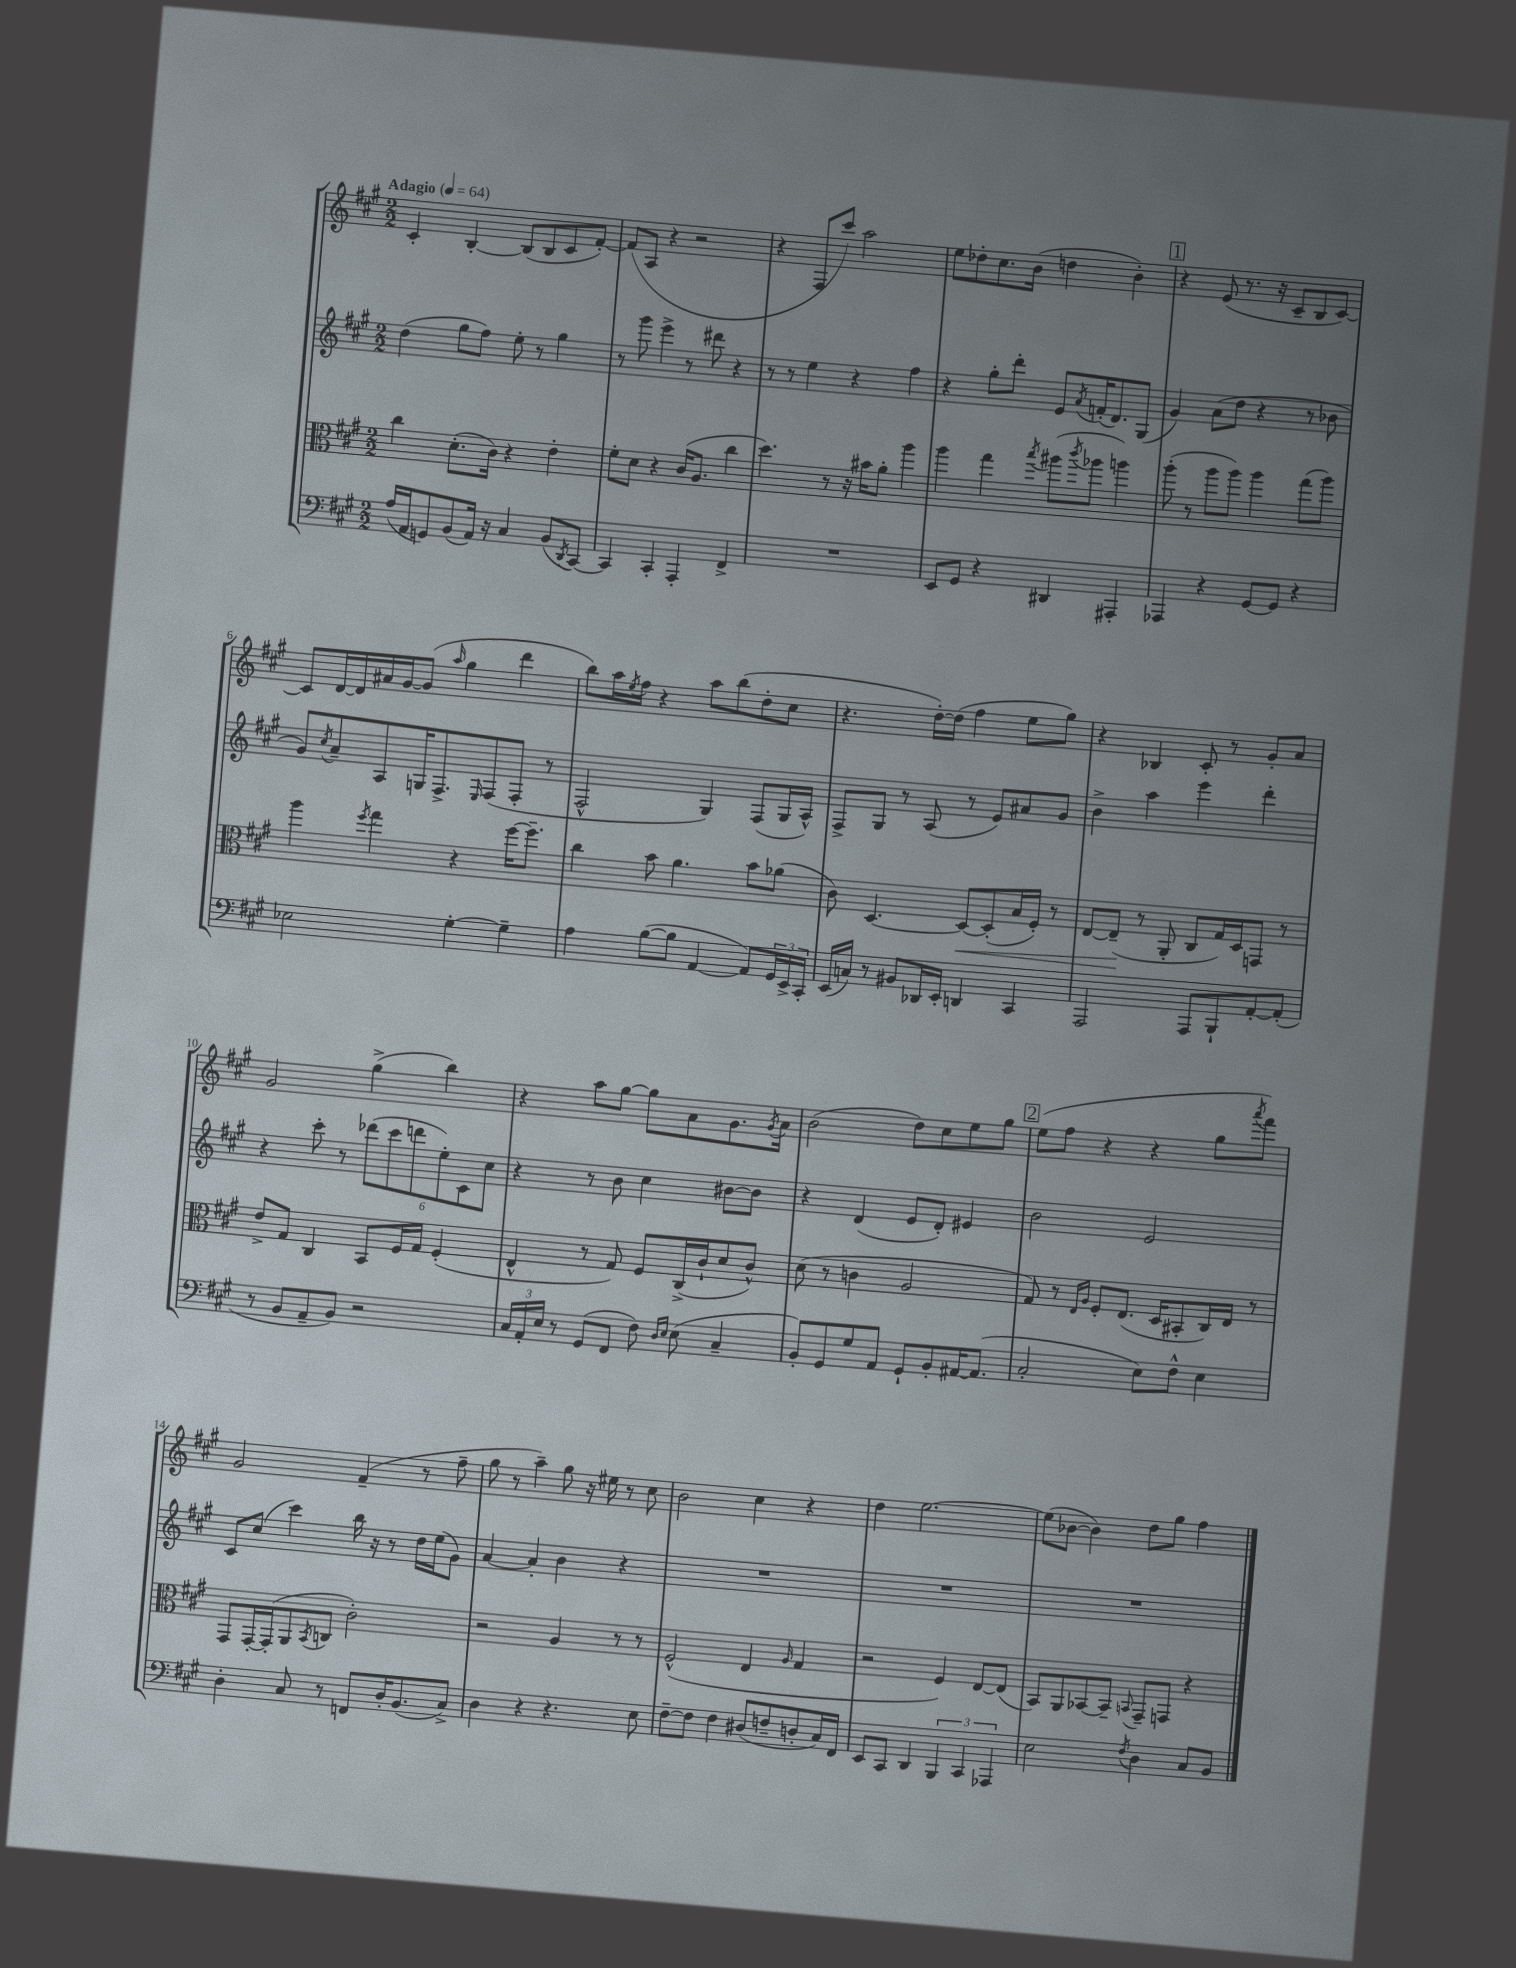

**kern	**kern	**kern	**kern
*staff4	*staff3	*staff2	*staff1
*clefF4	*clefC3	*clefG2	*clefG2
*k[f#c#g#]	*k[f#c#g#]	*k[f#c#g#]	*k[f#c#g#]
*M2/2	*M2/2	*M2/2	*M2/2
*MM64	*MM64	*MM64	*MM64
(16A	4cc#	(4dd	4c#'
16AA	.	.	.
8GG)	.	.	.
(8BB	(8.d'	8gg#	[4B'
16AA)	.	8ff#)	.
16r	16c#)	.	.
4C#	4r	8ee'	(8B]
.	.	8r	8B
(8BB	4e'	4gg#	8c#
8qDD	.	.	.
[8CC#)	.	.	[8f#')
=	=	=	=
4CC#]	8f#'	8r	(8f#]
.	8d	8ggg#	8A
4CC#'	4r	4eee^	4r
4AAA'	(16c#	8r	2r
.	8.A	.	.
.	.	8ddd#	.
4FF#^	4cc#	4r	.
=	=	=	=
1r	4.dd)	8r	4r
.	.	8r	.
.	.	4ee	8F#
.	8r	.	8ccc#)
.	16r	4r	2aa
.	16b#	.	.
.	8a'	.	.
.	4aa	4ff#	.
=	=	=	=
8EE	4aa	4r	8ee
8GG#	.	.	8dd-'
4r	4gg#	8gg#'	8.cc#
.	.	8ddd'	.
.	.	.	(16b
.	8qbb	.	.
4DD#	(8aa#	8e	4dd
.	8qccc#	8qa	.
.	8aa-	(16f'	.
.	.	8.d)	.
4AAA#'	4aa)	.	4b')
.	.	(8G#	.
=	=	=	=
4AAA-	(8aa'	4g#)	4r
.	8r	.	.
4r	8aa	(8a	(8e
.	8aa)	8dd	8.r
[8GG#	4aa	4r	.
.	.	.	16r
8GG#]	.	.	8c#~
4r	(8gg#	8r	8B
.	8aa)	8b-	[8c#)
=	=	=	=
2E-	4aa	8g#)	8c#]
.	.	8qcc#	.
.	.	8a~	[16d
.	.	.	16d]
.	8qff#	.	.
.	4gg#	8A	16a#
.	.	.	[16g#
.	.	16G	(8g#]
.	.	8.F#^	.
.	.	.	16qqaa
[4G#'	4r	.	4gg#
.	.	16qqE	.
.	.	(8F#	.
4G#~]	[16ff#	8F#'	4ddd
.	8.ff#~]	.	.
.	.	8r	.
=	=	=	=
4A	4cc#	2F#^^	8bb)
.	.	.	16aa
.	.	.	8qee
.	.	.	16ff#
([8B	8b	.	4r
8B]	4.a	.	.
[4AA	.	4G#)	8aa
.	.	.	(8bb
8AA])	8b	(8F#	8dd'
24GG#	(8a-	16G#	8cc#
24EE^	.	.	.
.	.	16A^^)	.
24CC#'	.	.	.
=	=	=	=
(16EE	8c#)	8F#^	4.r
16C)	.	.	.
8r	[4.D	8G#	.
8BB#	.	8r	.
16DD-	.	(8A	[16dd')
16EE'	.	.	(16dd]
4DD	8D_	8r	4ff#
.	(8D']	8e)	.
4CC#	16B	8a#	8ee
.	16F#')	.	.
.	8r	8g#	8gg#)
=	=	=	=
2AAA	[8E	4b^	4r
.	(8E~]	.	.
.	8r	4aa	4B-
.	8AA'	.	.
8AAA	8C#	4eee	8c#'
8BBB`	16G#)	.	8r
.	16D	.	.
[8AA'	8GG	4ddd'	8g#'
(8AA']	8r	.	8a
=	=	=	=
8r	8e^	4r	2g#
8BB	8G#	.	.
8AA~	4C#	8ccc#'	.
8BB)	.	8r	.
2r	8BB	(12ddd-	(4gg#^
.	.	12ccc#	.
.	16F#	.	.
.	.	12ddd	.
.	16G#	.	.
.	(4F#'	12ee')	4bb)
.	.	12c#	.
.	.	12cc#	.
=	=	=	=
24C#	4E^^	4r	4r
24AA'	.	.	.
24E	.	.	.
8r	.	.	.
(8GG#	8r	8r	8aa
8FF#	8G#)	8b	[8gg#
8F#)	8F#	4cc#	8gg#]
16qqD	.	.	.
16qqE	.	.	.
(8E	(16C#^	.	8a
.	16c#`	.	.
4C#~	8d	[8b#	8.g#
.	8c#^^)	8b#]	.
.	.	.	8qg#
.	.	.	16a
=	=	=	=
8BB')	(8d	4r	(2b
8GG#	8r	.	.
8G#	4c	(4d	.
8AA	.	.	.
8GG#`	2A	8e	8dd)
8BB'	.	8d')	8cc#
[16AA#	.	4e#	8ee
(8.AA#]	.	.	.
.	.	.	8gg#
=	=	=	=
2C#'	8G#)	2b	(8ee
.	8r	.	8ff#
.	16qqE	.	.
.	16qqA	.	.
.	8F#'	.	4r
.	(8.E	.	.
8E)	.	2e	4r
.	16D	.	.
8F#^^	8BB#'	.	.
4E	16C#)	.	8gg#
.	16E	.	.
.	.	.	8qaaa
.	8r	.	8fff#)
=	=	=	=
4D'	8GG#	8c#	2g#
.	[16GG#'	(8cc#	.
.	(16GG#']	.	.
8C#	8AA	4ccc#)	.
.	8qBB	.	.
8r	8C	.	.
8FF	2c#')	16bb	(4f#~
.	.	16r	.
16D'	.	8r	.
(8.BB	.	.	.
.	.	16dd	8r
.	.	(16ee	.
8C#^)	.	8g#)	8ff#~
=	=	=	=
4D	2r	[4a	8gg#
.	.	.	8r
4r	.	4a']	4aa~)
4.r	4A	4b	8gg#
.	.	.	16r
.	.	.	16ee#
.	8r	4r	8r
8E	8r	.	8cc#
=	=	=	=
[8F#~	(2F#^^	1r	2b
8F#]	.	.	.
4F#	.	.	.
(8D#	4E	.	4cc#
8F~	.	.	.
.	16qqA	.	.
8D'	4G#	.	4r
16C#)	.	.	.
16FF#	.	.	.
=	=	=	=
8EE	2r	1r	4dd
8CC#	.	.	.
4DD	.	.	[2.ee
6BBB	4F#)	.	.
6CC#	.	.	.
.	[8E	.	.
6AAA-	.	.	.
.	(8E]	.	.
=	=	=	=
2E	8BB)	1r	(8ee]
.	8AA	.	[8b-
.	[8BB-	.	4b-])
.	8BB-~]	.	.
8qF#	8qqBB	.	.
4D	8GG#~	.	8dd
.	8GG	.	8gg#
8C#	4r	.	4ff#
8BB	.	.	.
==	==	==	==
*-	*-	*-	*-
